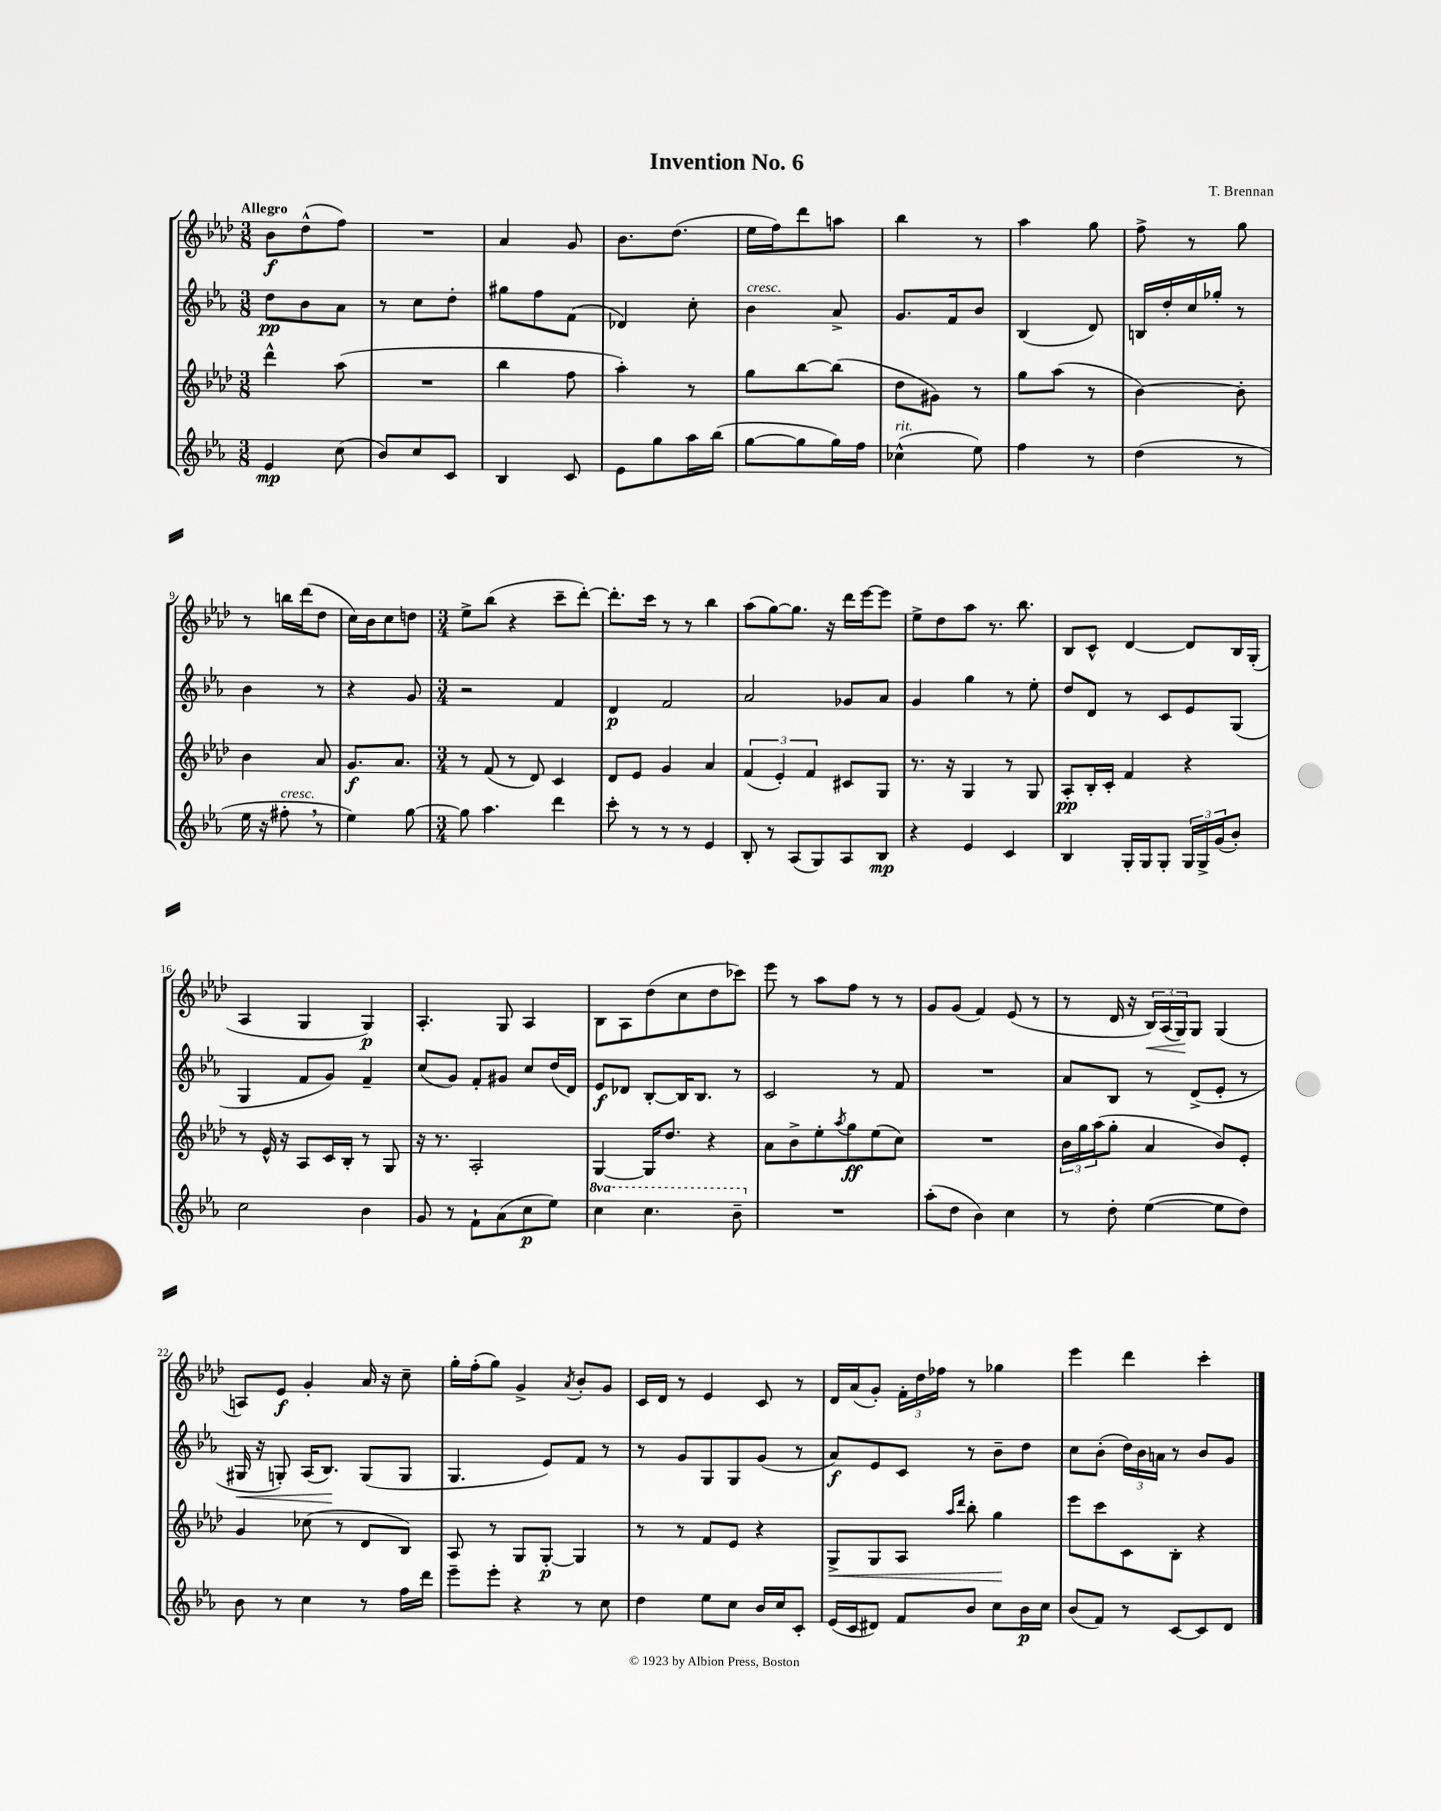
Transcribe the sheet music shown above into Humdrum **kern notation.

**kern	**kern	**kern	**kern
*staff4	*staff3	*staff2	*staff1
*clefG2	*clefG2	*clefG2	*clefG2
*k[b-e-a-]	*k[b-e-a-d-]	*k[b-e-a-]	*k[b-e-a-d-]
*M3/8	*M3/8	*M3/8	*M3/8
4e-	4ddd-^^	8dd	8b-
.	.	8b-	(8dd-^^
(8cc	(8aa-	8a-	8ff)
=	=	=	=
8b-)	4.r	8r	4.r
8cc	.	8cc	.
8c	.	8dd'	.
=	=	=	=
4B-	4bb-	8gg#	4a-
.	.	8ff	.
8c	8ff	(8f	8g
=	=	=	=
8e-	4aa-')	4d-)	8.b-
8gg	.	.	.
.	.	.	(8.dd-
16aa-	8r	8cc'	.
(16bb-	.	.	.
=	=	=	=
[8gg	8gg	4b-	16ee-
.	.	.	16ff)
8gg]	[8bb-	.	8ddd-
16gg)	(8bb-]	8a-^	8aa
16ff	.	.	.
=	=	=	=
(4cc-^^	8dd-	8.g	4bb-
.	8g#)	.	.
.	.	16f	.
8ee-)	8r	8b-	8r
=	=	=	=
4ff	8gg	(4B-	4aa-
.	(8aa-	.	.
8r	8r	8d)	8gg
=	=	=	=
(4dd	[4b-)	16B	8ff^
.	.	16dd'	.
.	.	16cc	8r
.	.	16gg-'	.
8r	8b-']	8r	8gg
=	=	=	=
16ee-	4b-	4b-	8r
16r	.	.	.
8ff#'	.	.	16bb
.	.	.	(16ddd-
8r	8a-	8r	8dd-
=	=	=	=
4ee-)	8.g	4r	16cc)
.	.	.	16b-
.	.	.	8cc
.	8.a-	.	.
[8gg	.	8g	8dd
=	=	=	=
*M3/4	*M3/4	*M3/4	*M3/4
8gg]	8r	2r	8ee-^
4.aa-	(8f	.	(8bb-
.	8r	.	4r
.	8d-)	.	.
4ddd	4c	4f	8ccc~
.	.	.	[8ddd-')
=	=	=	=
8ccc'	8d-	4d	8.ddd-']
8r	8e-	.	.
.	.	.	16ccc
8r	4g	2f	8r
8r	.	.	8r
4e-	4a-	.	4bb-
=	=	=	=
8B-'	(6f	2a-	(8aa-
8r	.	.	[8gg)
.	6e-')	.	.
(8A-	.	.	8.gg]
.	6f	.	.
8G)	.	.	.
.	.	.	16r
8A-	8c#	8g-	16ddd-
.	.	.	[16eee-
8B-	8G	8a-	8eee-]
=	=	=	=
4r	8.r	4g	8ee-^
.	.	.	8dd-
.	16r	.	.
4e-	4G	4gg	8aa-
.	.	.	8.r
4c	8r	8r	.
.	.	.	8.bb-
.	8G	8ee-'	.
=	=	=	=
4B-	8A-'	8dd	8B-
.	16B-'	8d	8c^^
.	16c'	.	.
16G'	4f	8r	[4d-
16G	.	.	.
8G'	.	8c	.
24G	4r	8e-	8d-]
24G^	.	.	.
(24g	.	.	.
8b-')	.	(8G	16B-
.	.	.	(16G'
=	=	=	=
2cc	8r	4G	4A-
.	16e-^^	.	.
.	16r	.	.
.	8A-	8f	4G
.	16c	8g)	.
.	16B-'	.	.
4b-	8r	4f~	4G)
.	8G	.	.
=	=	=	=
8g	16r	(8cc	4.A-'
.	8.r	.	.
8r	.	8g)	.
8f`	2A-'	8f'	.
(8a-	.	8g#	8G
8cc	.	8cc	4A-
8ee-)	.	(16dd	.
.	.	16d)	.
=	=	=	=
4ccc	[4G	8e-	8B-
.	.	8d-	8A-
4.ccc	16G]	[8B-'	(8dd-
.	8.dd-	.	.
.	.	16B-]	8cc
.	.	8.B-	.
.	4r	.	8dd-
8bb-~	.	8r	8ccc-)
=	=	=	=
2.r	8a-	2c	8eee-
.	8b-^	.	8r
.	8ee-'	.	8aa-
.	8qaa-	.	.
.	8gg	.	8ff
.	(8ee-	8r	8r
.	8cc)	8f	8r
=	=	=	=
(8aa-'	2.r	2.r	8g
8dd	.	.	(8g
4b-)	.	.	4f)
4cc	.	.	(8e-
.	.	.	8r
=	=	=	=
8r	24b-	8a-	8r
.	24gg	.	.
.	(24aa-	.	.
8dd'	8gg'	8B-	16d-
.	.	.	16r
([4ee-	4a-	8r	24B-)
.	.	.	(24A-
.	.	.	24G)
.	.	(8d^	8G
8ee-]	8b-)	8e-'	(4G
8dd)	8e-'	8r	.
=	=	=	=
8b-	4g	16G#	8A)
.	.	16r	.
8r	.	8G')	8e-
4cc	(8cc-	(16A-	4g'
.	.	8.B-)	.
.	8r	.	.
8r	8d-	(8G	16a-
.	.	.	16r
16ff	8B-)	8G	8cc~
16ddd	.	.	.
=	=	=	=
8eee-~	8A-	4.G	16gg'
.	.	.	(16ff'
8eee-'	8r	.	8gg)
4r	8G	.	4g^
.	[8G'	8e-)	.
.	.	.	8qa-
8r	4G]	8f	8b-'
8cc	.	8r	8g
=	=	=	=
4dd	8r	8r	16c
.	.	.	16d-
.	8r	8g	8r
8ee-	8f	8G	4e-
8cc	8e-	8G	.
16b-	4r	(8g	8c
16cc	.	.	.
8c'	.	8r	8r
=	=	=	=
(16e-	8G^	8a-)	16d-
16c	.	.	(16a-
8d#)	8G	8e-	8g')
8f	8A-	8c	24f'
.	.	.	24dd-
.	.	.	24ff-
.	16qqaa-	.	.
.	16qqddd-	.	.
8b-	8bb-'	8r	8r
8cc	4gg	8b-~	4gg-
16b-	.	8dd	.
16cc	.	.	.
=	=	=	=
(8b-	8eee-	8cc	4eee-
8f)	8ccc	(8b-'	.
8r	8c	24dd)	4ddd-
.	.	24b-	.
.	.	24a	.
[8c	8B-'	8r	.
8c]	4r	8b-	4ccc'
8d	.	8g	.
==	==	==	==
*-	*-	*-	*-
